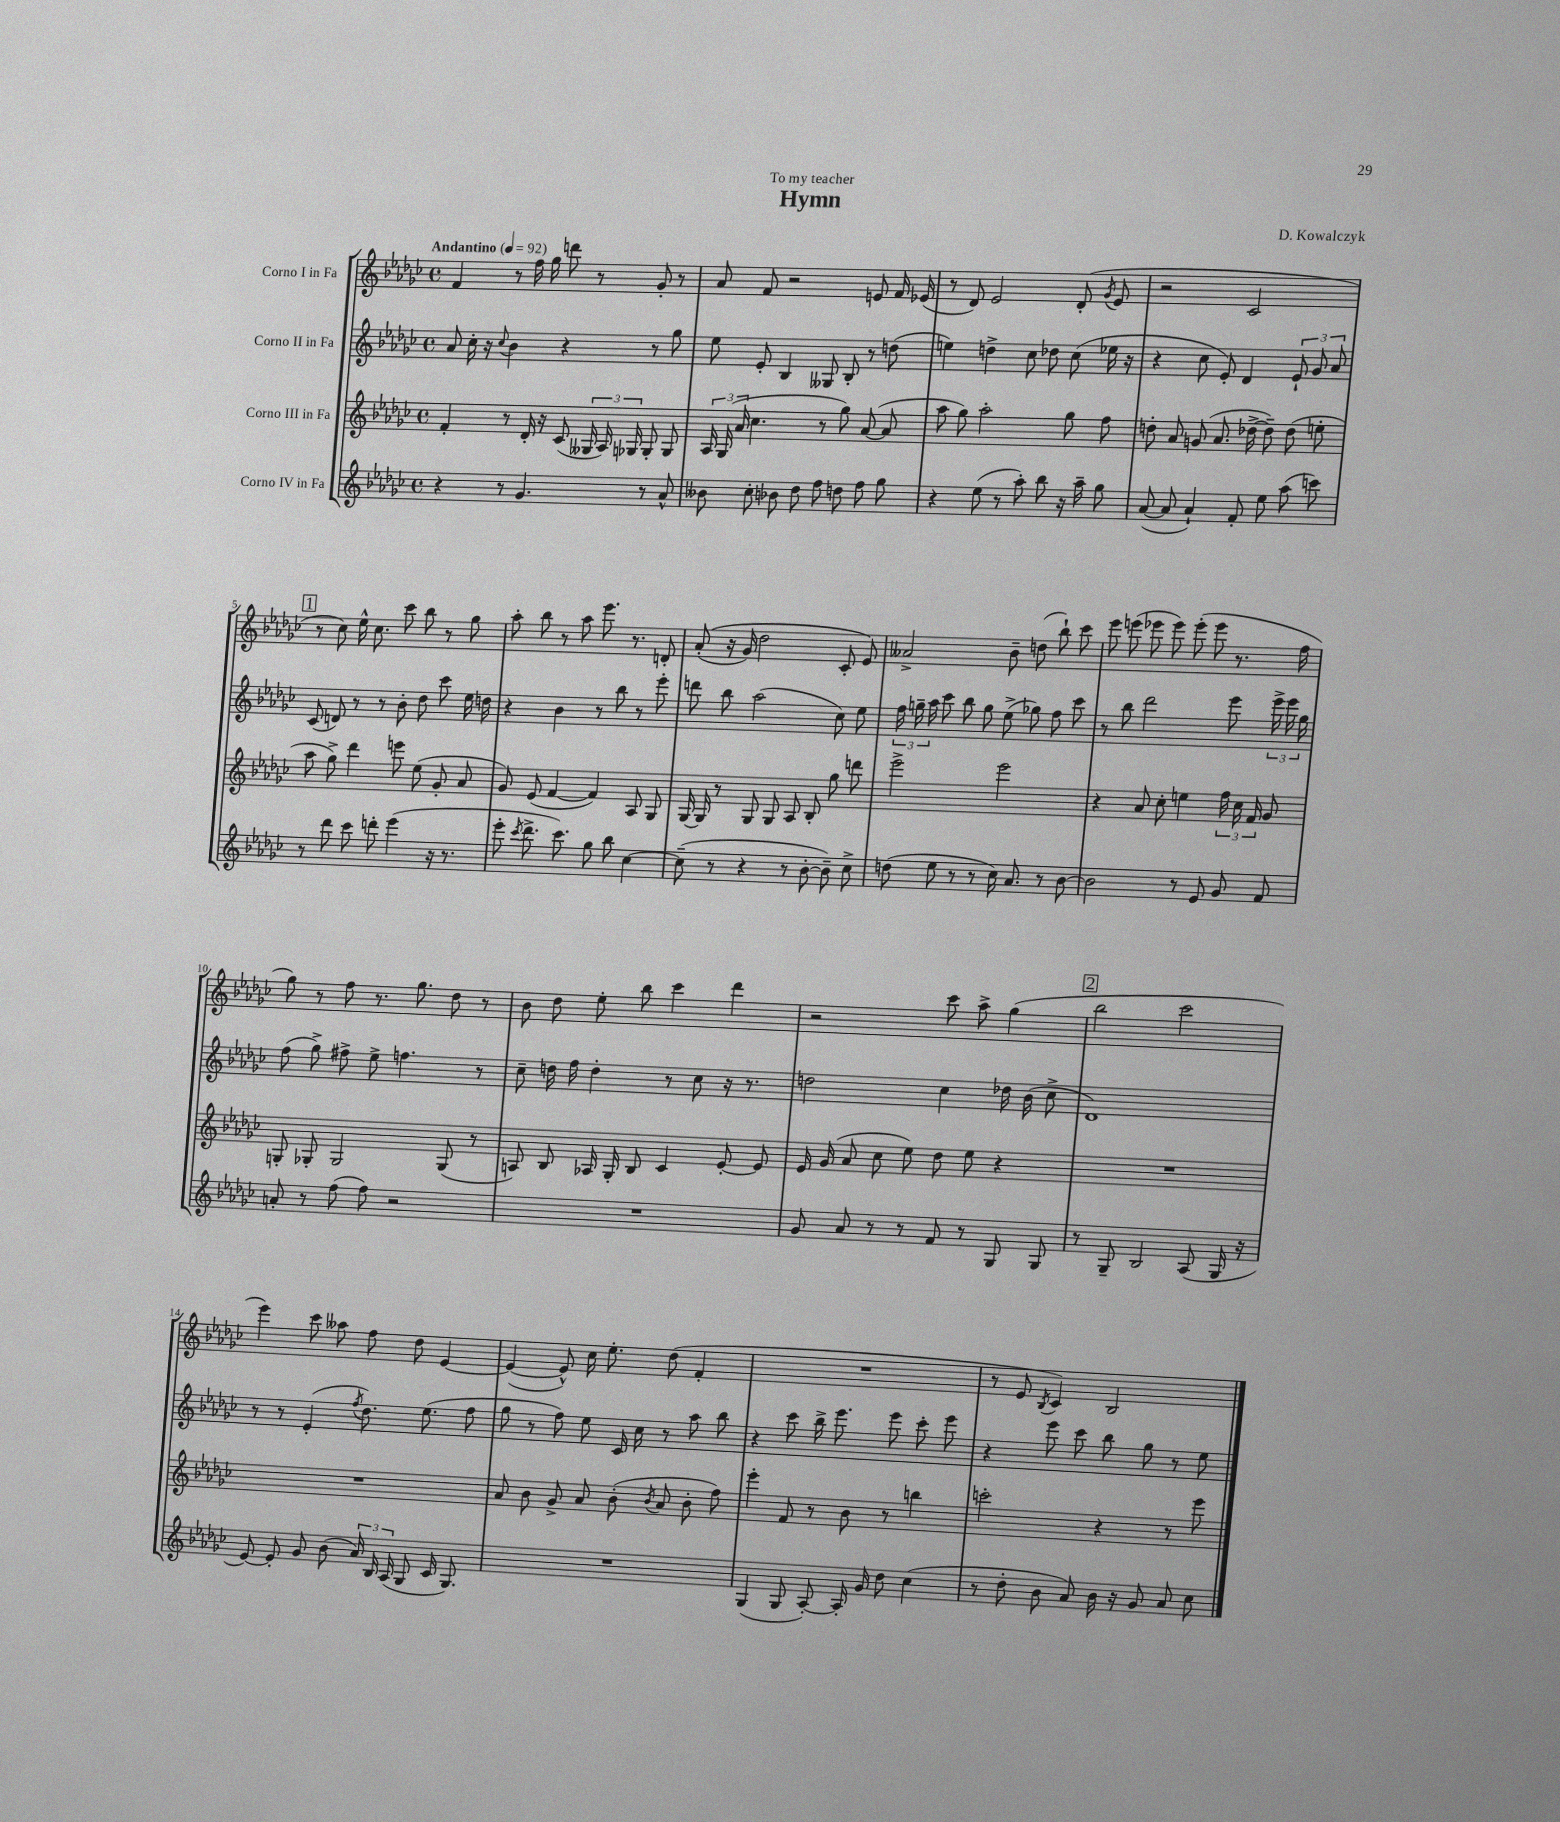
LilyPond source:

\header { title = "Hymn" composer = "D. Kowalczyk" dedication = "To my teacher" }
<<
\new StaffGroup <<
\new Staff = "s0" \with { instrumentName = "Corno I in Fa" } {
    \clef treble \key ges \major \defaultTimeSignature \time 4/4 \tempo "Andantino" 4 = 92
    \autoBeamOff f'4 r8 f''16 ges''16 d'''8 r8 ges'8-. r8 |
    aes'8 f'8 r2 e'8 f'16 ees'16( |
    r8 des'8) ees'2 des'8-.( \acciaccatura { ges'8 } ees'8 |
    r2 ces'2 |
    \mark \markup { \box "1" } r8 ces''8) ees''16-^ ces''8. ces'''8 bes''8 r8 ges''8 |
    aes''8-. bes''8 r8 aes''8 ees'''8. r8. d'8-. |
    aes'8-.(\( r16 ges'16) des''2 ces'8-. ees'8\) |
    aeses'2-> bes'8-- d''8( bes''8-!) ces'''8 |
    ees'''8 e'''8( ees'''8 ees'''8) ees'''8-.( ees'''8 r8. f''16 |
    ges''8) r8 f''8 r8. ges''8. des''8 r8 |
    bes'8 des''8 ees''8-. bes''8 ces'''4 des'''4 |
    r2 ces'''8 aes''8-> ges''4( |
    \mark \markup { \box "2" } bes''2 ces'''2 |
    ees'''4) ces'''8 aeses''8 f''8 des''8 ees'4~ |
    ees'4~( ees'8-^) ces''16 ees''8.-. des''8( f'4-. |
    R1 |
    r8 ees'8 \acciaccatura { bes8 } ces'4) bes2 \bar "|." |
}
\new Staff = "s1" \with { instrumentName = "Corno II in Fa" } {
    \clef treble \key ges \major \defaultTimeSignature \time 4/4
    \autoBeamOff aes'8 ces''16-. r16 \appoggiatura { ces''8 } bes'4 r4 r8 ges''8 |
    ees''8 ees'8-. bes4 geses8 bes8-. r8 d''8( |
    e''4) d''4-> ces''8 des''8 ces''8( ees''16 r16 |
    r4 ces''8 ees'8-.) des'4 \tuplet 3/2 { ees'8-! ges'8 aes'8 } |
    \mark \markup { \box "1" } ces'8( d'8) r8 r8 bes'8-. des''8 ces'''8 ees''16 d''16 |
    r4 bes'4 r8 bes''8 r8 ees'''8-. |
    d'''8 bes''8 aes''2( ces''8) ees''8 |
    \tuplet 3/2 { f''16 g''16-- aes''16 } ces'''8 bes''8 g''8 ees''8->( ges''8) f''8 ces'''8 |
    r8 bes''8 des'''2 ees'''8 \tuplet 3/2 { ees'''16-> ees'''16 ges''16 } |
    f''8( ges''8->) fis''8-> ees''8-> f''4. r8 |
    ces''8-- d''16 f''16 d''4-. r8 ces''8 r16 r8. |
    d''2 ces''4 des''16 bes'16( ces''8-> |
    \mark \markup { \box "2" } des'1) |
    r8 r8 ees'4-.( \acciaccatura { f''8 } des''8.) ees''8.( f''8 |
    ges''8 r8 f''8) ees''8 ces'16 ces''16 r8 aes''8 bes''8 |
    r4 ces'''8 bes''16-> ees'''8. ees'''8 ces'''8-. ees'''8 |
    r4 ees'''8 ces'''8 bes''8 ges''8 r8 ees''8 \bar "|." |
}
\new Staff = "s2" \with { instrumentName = "Corno III in Fa" } {
    \clef treble \key ges \major \defaultTimeSignature \time 4/4
    \autoBeamOff f'4-. r8 des'16-. r16 ces'8( \tuplet 3/2 { geses16 aes16) ges16 } ges8-. ges8 |
    \tuplet 3/2 { aes16 ges16( aes'16 } ces''4. r8 ges''8) aes'8~( aes'8 |
    aes''8 ges''8) aes''2-. ges''8 f''8 |
    d''8-. aes'8 g'8( aes'8. des''16~-> des''8--) des''8( e''8-. |
    \mark \markup { \box "1" } aes''8 ges''8->) des'''4 e'''8 ees''8( ges'8-. aes'8 |
    ges'8) ees'8( f'4~ f'4) aes8 ges8 |
    ges16~ ges16 r8 ges8 ges8 aes8 bes8-. ges''8 d'''8 |
    ees'''2-> ees'''2 |
    r4 aes'8 ces''8-. e''4 \tuplet 3/2 { f''16 ces''16 f'16 } ges'8 |
    g8-. ges8-. ges2 ges8( r8 |
    a8) bes8 aes16 ges16-. bes8 ces'4 ees'8~-. ees'8 |
    ees'16 ges'16( aes'8 ces''8 ees''8) des''8 ees''8 r4 |
    \mark \markup { \box "2" } R1 |
    R1 |
    aes'8 bes'8 ges'8-> aes'8 bes'8-.( \acciaccatura { bes'8 } aes'8 bes'8-. f''8) |
    ees'''4-. f'8 r8 bes'8 r8 b''4 |
    c'''2-. r4 r8 ees'''8 \bar "|." |
}
\new Staff = "s3" \with { instrumentName = "Corno IV in Fa" } {
    \clef treble \key ges \major \defaultTimeSignature \time 4/4
    \autoBeamOff r4 r8 ges'4. r8 aes'8-^ |
    beses'8 ces''8-. bes'8 des''8 f''8 d''8 f''8 ges''8 |
    r4 ees''8( r8 aes''8-.) bes''8 r16 aes''16-- ges''8 |
    aes'8~( aes'8 aes'4-!) f'8-. ees''8 aes''8( c'''8) |
    \mark \markup { \box "1" } r8 des'''8 ces'''8 d'''8-. ees'''4( r16 r8. |
    ees'''8-. \acciaccatura { ces'''8 } des'''8.-> ces'''8.) ges''8 bes''8 ces''4~ |
    ces''8--( r8 r4 r8 bes'8~-. bes'8--) ces''8-> |
    d''8( ees''8 r8 r8 ces''16) aes'8. r8 bes'8~ |
    bes'2 r8 ees'8 ges'8 f'8 |
    a'8-. r8 f''8( f''8) r2 |
    R1 |
    ges'8 aes'8 r8 r8 f'8 r8 ges8 ges8 |
    \mark \markup { \box "2" } r8 ges8-- bes2 aes8( ges16 r16 |
    ees'8~) ees'8-. ges'8 bes'8( \tuplet 3/2 { aes'16) bes16 aes16( } ges8 ces'16 ges8.) |
    R1 |
    ges4( ges8 aes8~-.) aes16-. ges'16 des''8 ces''4( |
    r8 des''8-. bes'8 aes'8) bes'16 r16 ges'8 aes'8 ces''8 \bar "|." |
}
>>
>>
